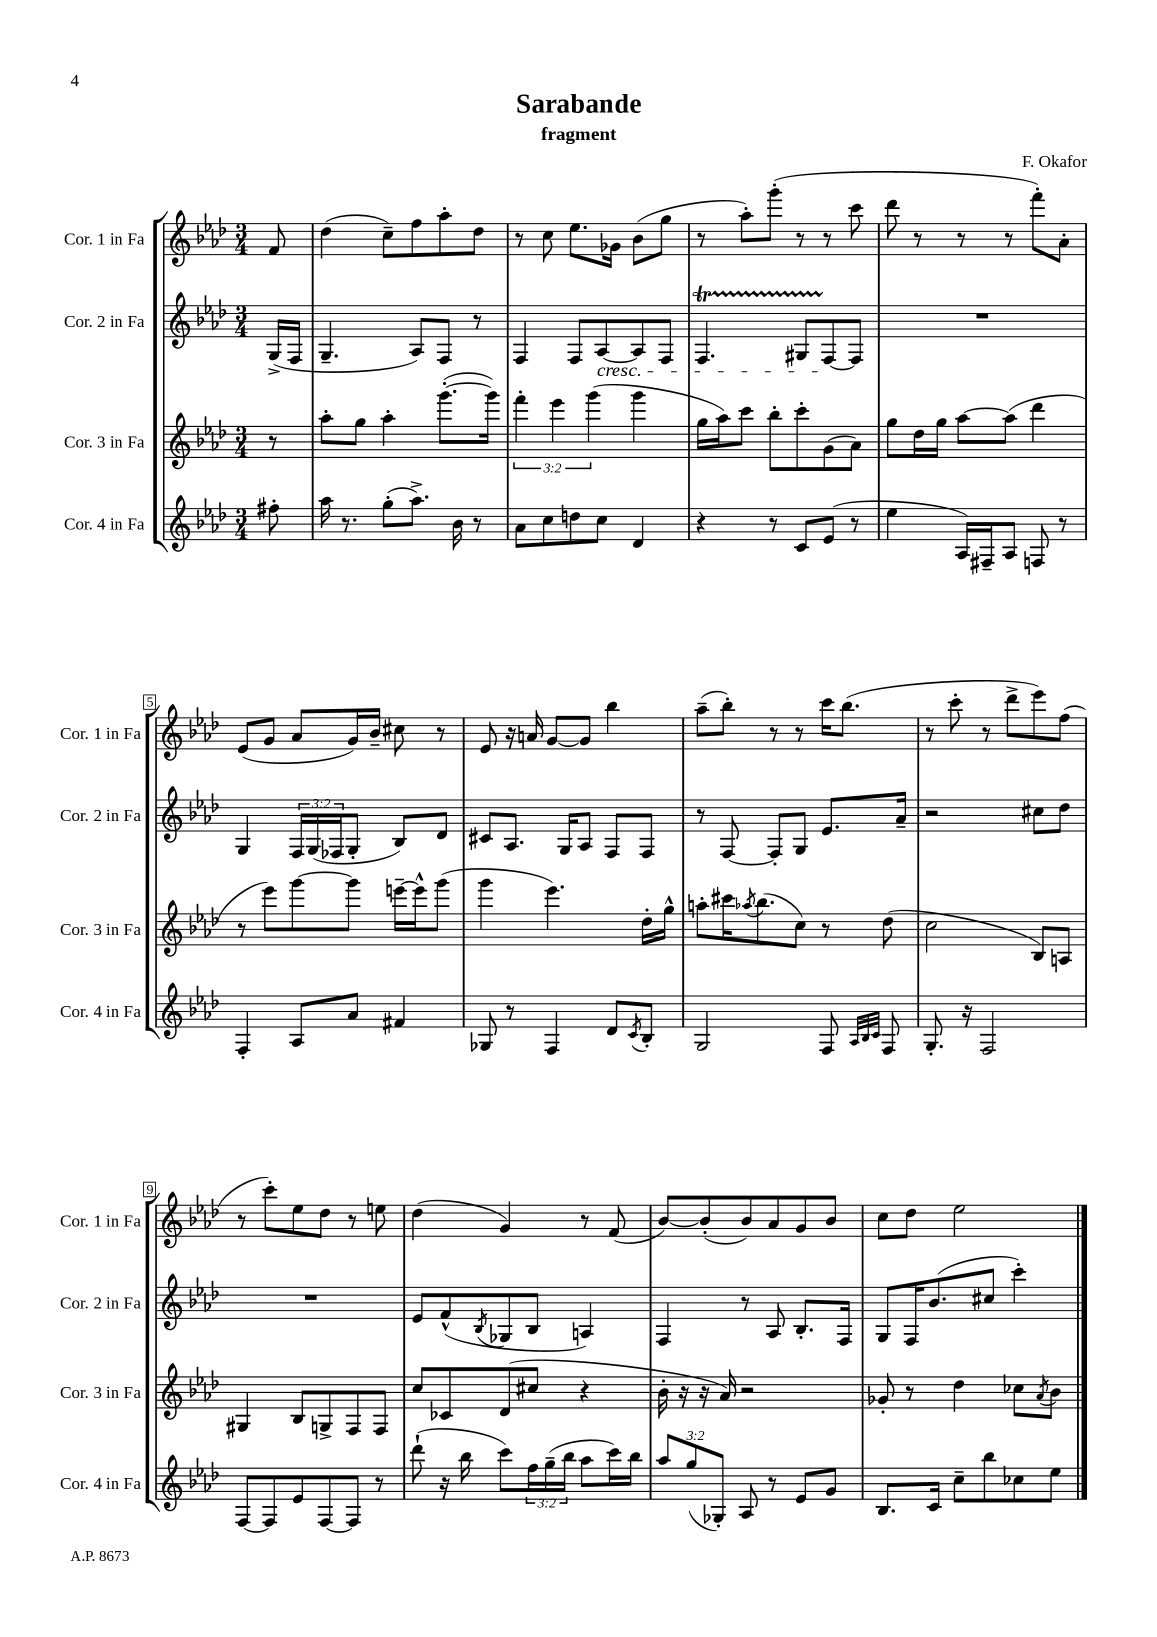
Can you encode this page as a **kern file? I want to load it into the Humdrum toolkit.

**kern	**kern	**kern	**kern
*staff4	*staff3	*staff2	*staff1
*clefG2	*clefG2	*clefG2	*clefG2
*k[b-e-a-d-]	*k[b-e-a-d-]	*k[b-e-a-d-]	*k[b-e-a-d-]
*M3/4	*M3/4	*M3/4	*M3/4
8ff#'\	8r	(16G^/LL	8f/
.	.	16F/JJ	.
=	=	=	=
16aa-\	8aa-'\L	4.G~/	(4dd-\
8.r	.	.	.
.	8gg\J	.	.
(8gg'\L	4aa-'\	.	8cc~\L)
8.aa-^\J)	.	8A-/L)	8ff\
.	([8.ggg'\L	8F/J	8aa-'\
16b-\	.	.	.
8r	.	8r	8dd-\J
.	16ggg\]Jk)	.	.
=	=	=	=
8a-\L	6fff'\	4F/	8r
8cc\	.	.	8cc\
.	6eee-\	.	.
8dd\	.	8F/L	8.ee-\L
.	(6ggg\	.	.
8cc\J	.	[8A-/	.
.	.	.	16g-\Jk
4d-/	4ggg\	8A-/]	(8b-\L
.	.	8F/J	8gg\J
=	=	=	=
4r	16gg\LL	4.F/	8r
.	16aa-\J)	.	.
.	8ccc\J	.	8aa-'\L)
8r	8bb-'\L	.	(8ggg'\J
8c/L	8ccc'\	8G#/L	8r
(8e-/J	(8g\	[8F/	8r
8r	8a-\J)	8F/]J	8ccc\
=	=	=	=
4ee-\	8gg\L	2.r	8ddd-\
.	16dd-\L	.	8r
.	16gg\JJ	.	.
16A-/LL)	[8aa-\L	.	8r
16F#~/J	.	.	.
8A-/J	(8aa-\]J	.	8r
8F/	4ddd-\	.	8fff'\L)
8r	.	.	8a-'\J
=	=	=	=
4F'/	8r	4G/	(8e-/L
.	8eee-\L)	.	8g/J
8A-/L	[8ggg\	24F/LL	8a-/L
.	.	(24G/	.
.	.	24F-/J	.
8a-/J	8ggg\]J	8G'/J	16g/L)
.	.	.	16b-~/JJ
4f#/	[16eee~\LL	8B-/L)	8cc#\
.	16eee^^\]J	.	.
.	(8ggg\J	8d-/J	8r
=	=	=	=
8G-/	4ggg\	8c#/L	8e-/
8r	.	8.A-/J	16r
.	.	.	16a/
4F/	4.eee-\)	.	[8g/L
.	.	16G/LK	.
.	.	8A-/J	8g/]J
8d-/L	.	8F/L	4bb-\
8qc/	.	.	.
8B-'/J	16dd-'\LL	8F/J	.
.	16gg^^\JJ	.	.
=	=	=	=
2G/	8aa'\L	8r	(8aa-~\L
.	16ccc#\K	[8F/	8bb-'\J)
.	8qaa-/	.	.
.	(8.bb-\	.	.
.	.	8F'/]L	8r
.	8cc\J)	8G/J	8r
8F/	8r	8.e-/L	16ccc\LK
.	.	.	(8.bb-\J
32qqA-/LLL	.	.	.
32qqB-/	.	.	.
32qqc/JJJ	.	.	.
8F/	(8dd-\	.	.
.	.	16a-~/Jk	.
=	=	=	=
8.G'/	2cc\	2r	8r
.	.	.	8ccc'\
16r	.	.	.
2F/	.	.	8r
.	.	.	8ddd-^\L
.	8B-/L)	8cc#\L	8eee-\)
.	8A/J	8dd-\J	(8ff\J
=	=	=	=
[8F/L	4G#/	2.r	8r
8F/]	.	.	8ccc'\L)
8e-/	8B-/L	.	8ee-\
[8F/	8G^/	.	8dd-\J
8F/]J	8F/	.	8r
8r	8F/J	.	8ee\
=	=	=	=
(8ddd-`\	8cc/L	8e-/L	(4dd-\
16r	8c-/	(8f^^/	.
16bb-\	.	.	.
.	.	8qB-/	.
8ccc\L)	(8d-/	8G-/	4g/)
24ff\L	8cc#/J	8B-/J	.
(24gg~\	.	.	.
24bb-\JJ	.	.	.
8aa-\L	4r	4A/)	8r
16ccc\L)	.	.	(8f/
16bb-\JJ	.	.	.
=	=	=	=
12aa-/L	16b-'\	4F/	[8b-/L)
.	16r	.	.
(12gg/	.	.	.
.	16r	.	(8b-'/]
12G-'/J)	.	.	.
.	16a-/)	.	.
8A-/	2r	8r	8b-/)
8r	.	8A-/	8a-/
8e-/L	.	8.B-'/L	8g/
8g/J	.	.	8b-/J
.	.	16F/Jk	.
=	=	=	=
8.B-/L	8g-'/	8G/L	8cc\L
.	8r	16F/K	8dd-\J
16c/Jk	.	(8.b-/	.
8cc~\L	4dd-\	.	2ee-\
8bb-\	.	8cc#/J	.
8cc-\	8cc-\L	4ccc'\)	.
.	8qa-/	.	.
8ee-\J	8b-\J	.	.
==	==	==	==
*-	*-	*-	*-
